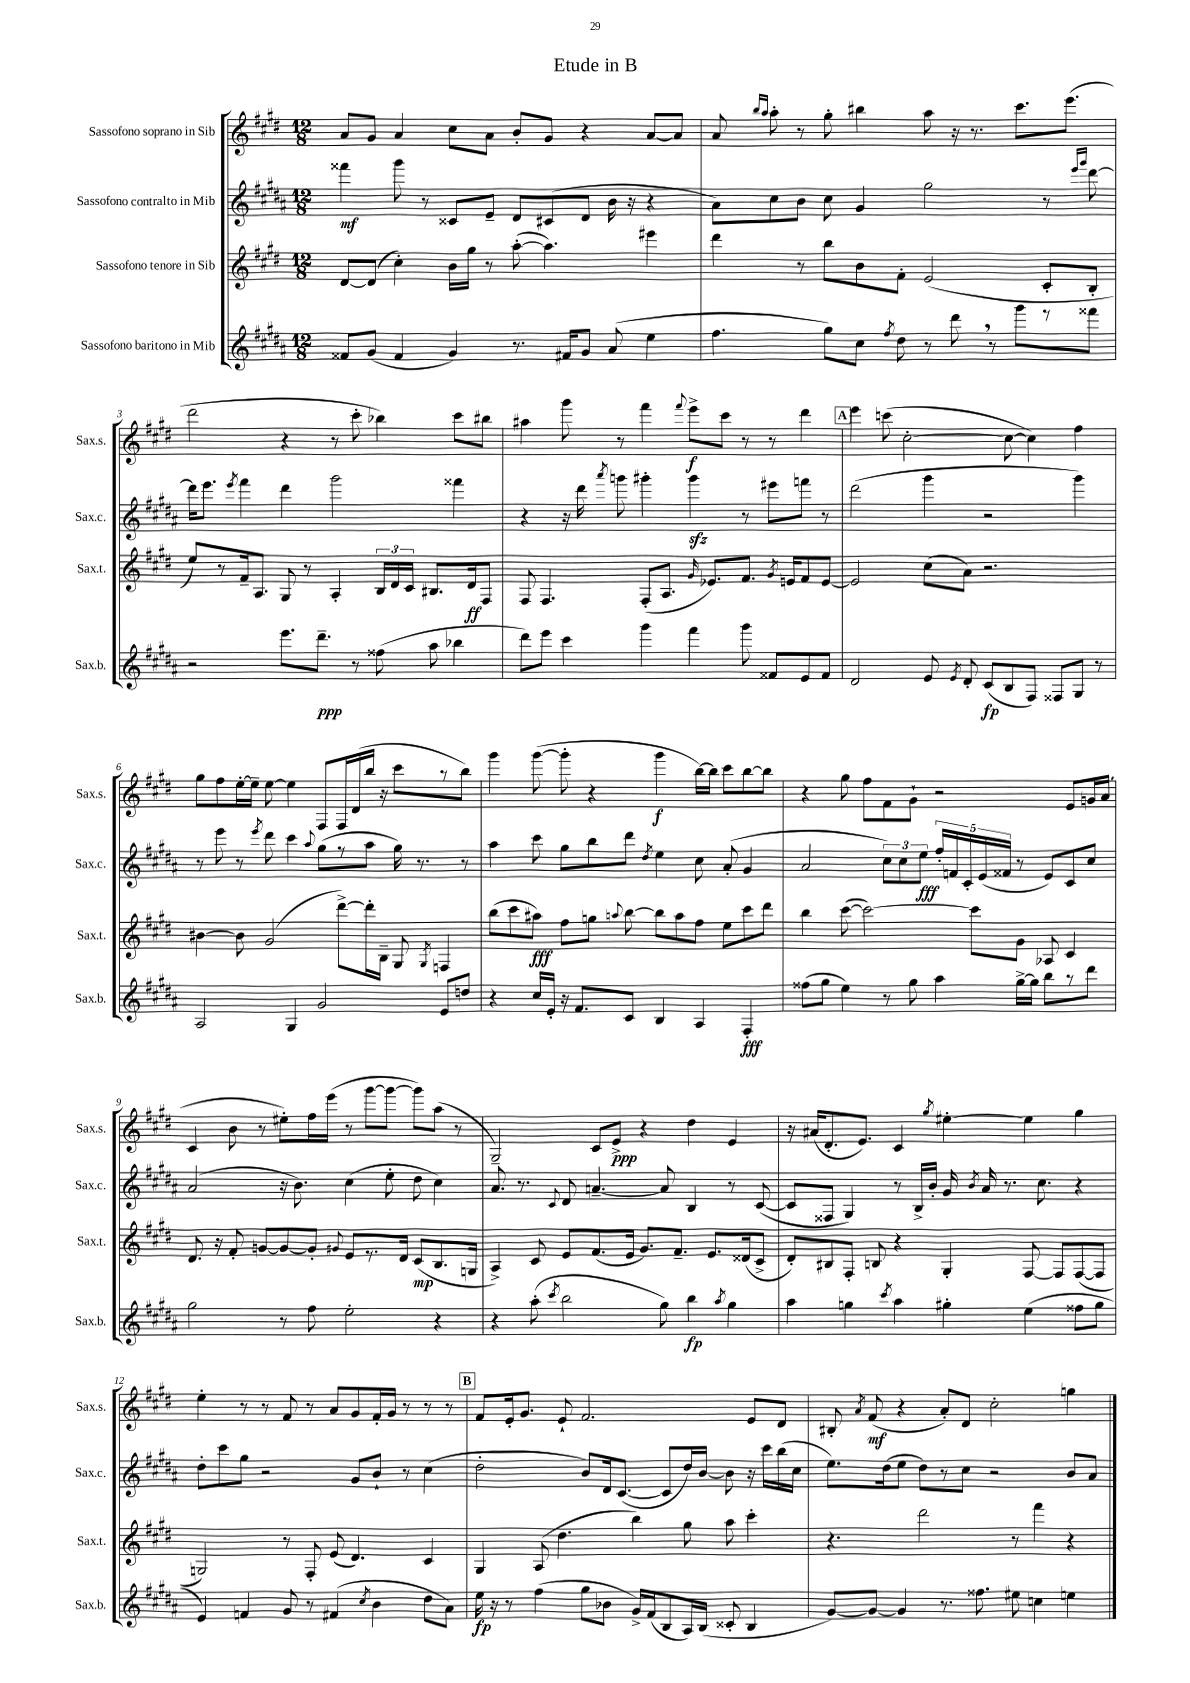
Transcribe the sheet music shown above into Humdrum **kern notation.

**kern	**kern	**kern	**kern
*staff4	*staff3	*staff2	*staff1
*clefG2	*clefG2	*clefG2	*clefG2
*k[f#c#g#d#a#]	*k[f#c#g#d#]	*k[f#c#g#d#a#]	*k[f#c#g#d#]
*M12/8	*M12/8	*M12/8	*M12/8
8f##/L	[8d#/L	4fff##\	8a/L
(8g#/J	(8d#/]J	.	8g#/J
4f##/	4cc#'\)	8ggg#\	4a/
.	.	8r	.
4g#/)	16b\LL	8c##/L	8cc#\L
.	16gg#\JJ	.	.
.	8r	8e~/J	8a\J
8.r	([8aa'\	8d#/L	8b'/L
.	4.aa\])	(8c#/	8g#/J
16f#/LK	.	.	.
8g#/J	.	8d#/J	4r
(8a#/	.	16b\	.
.	.	16r	.
4ee\	4eee#\	4r	[8a/L
.	.	.	8a/]J
=	=	=	=
4.ff#\	4ddd#\	8a#\L)	8a/
.	.	.	16qqbb/LL
.	.	.	16qqaa/JJ
.	.	8cc#\	8aa'\
.	8r	8b\J	8r
8gg#\L)	8bb\L	8cc#\	8gg#'\
8cc#\J	8b\	4g#/	4bb#\
8qff#/	.	.	.
8dd#\	8f#'\J	.	.
8r	(2e/	2gg#\	8aa\
8ddd#\	.	.	16r
.	.	.	8.r
8r	.	.	.
8ggg#\L	.	.	8.ccc#\L
8r	8c#'/L	8r	.
.	.	.	(8.eee\J
.	.	16qqeee/LL	.
.	.	16qqggg#/JJ	.
8fff##\J	8B'/J	[8ddd#\	.
=	=	=	=
2r	8ee/L)	16ddd#\]LK	2ddd#\
.	.	8.eee\J	.
.	8r	.	.
.	.	8qeee/	.
.	16f#~/k	4fff#\	.
.	8.A/J	.	.
8.eee\L	8G#/	4ddd#\	4r
.	8r	.	.
8.ddd#~\J	.	.	.
.	4A'/	2ggg#\	8r
8r	.	.	8ccc#'\
(8ff##\	24B/LL	.	4bb-\)
.	24d#/	.	.
.	24c#/JJ	.	.
8aa#\	8.B#/L	.	.
4bb-\	.	4fff##\	8ccc#\L
.	16d#/k	.	.
.	8F#/J	.	8bb#\J
=	=	=	=
8ddd#\L)	8F#/	4r	4aa#\
8eee\J	4.F#/	.	.
4ccc#\	.	16r	8ggg#\
.	.	16ddd#\	.
.	.	8qaaa#/	.
.	.	8ggg\	8r
4ggg#\	(8F#'/L	4ggg#'\	4fff#\
.	8.A/J	.	.
.	.	.	8qqfff#/
4fff#\	.	4ggg#\	8eee^\L
.	16qqg#/	.	.
.	8.e-/L)	.	.
.	.	.	8ccc#\J
8ggg#\	8.f#/J	8r	8r
8f##/L	.	8eee#\L	8r
.	8qg#/	.	.
.	16e/LK	.	.
8e/	8f#/	8fff\J	4ddd#\
8f##/J	[8e/J	8r	.
=	=	=	=
2d#/	2e/]	(2ddd#\	4eee\
.	.	.	(8ccc\
.	.	.	[2cc#'\
8e/	(8cc#\L	4ggg#\	.
8qe/	.	.	.
8d#'/	8a\J)	.	.
(8c#/L	2.r	2r	.
8B/	.	.	8cc#\_
8F#/J)	.	.	4cc#\])
8F##/L	.	.	.
8G#/J	.	4ggg#\)	4ff#\
8r	.	.	.
=	=	=	=
2A#/	[4b#\	8r	8gg#\L
.	.	8eee\	8ff#\
.	8b#\]	8r	[16ee'\L
.	.	.	16ee~\]JJ
.	.	8qeee/	.
.	(2g#/	8ddd#\	[8ee\
4G#/	.	4ccc#\	4ee\]
.	.	8qqaa#/	.
2g#/	.	(8gg#\L	8F#/L
.	[8ddd#^\L)	8r	16F#/L
.	.	.	(16d#/
.	16ddd#'\]L	8aa#\J	16bb/JJ
.	16B~\JJ	.	16r
.	8G#/	16gg#\)	8ccc#\L
.	.	8.r	.
.	8qG#/	.	.
8e/L	4F/	.	8r
8dd/J	.	8r	8bb\J)
=	=	=	=
4r	(8bb\L	4aa#\	4ggg#\
.	8ccc#\	.	.
16cc#/LL	8aa#\J)	8ccc#\	([8ggg#\
16e'/JJ	.	.	.
16r	8ff#\L	8gg#\L	8ggg#'\]
8.f#/L	.	.	.
.	8gg\J	8bb\	4r
.	8qqaa/	.	.
8c#/J	[8bb\	8ddd#\J	.
.	.	8qdd#/	.
4B/	8bb\]L	4ee\	4ggg#\
.	8aa\	.	.
4A#/	8ff#\J	8cc#\	[16bb\LL)
.	.	.	16bb\]JJ
.	8ee\L	(8a#'/	8ccc#\L
4F#'/	8ccc#\	4g#/	[8bb\
.	8ddd#\J	.	8bb\]J
=	=	=	=
(8ff##\L	4bb\	2a#/	4r
8gg#\J	.	.	.
4ee\)	([8ccc#\	.	8gg#\
.	2ccc#\_)	.	8ff#\L
8r	.	12cc#\L)	8f#\
.	.	12cc#\	.
8gg#\	.	.	8g#`\J
.	.	12ee\J	.
4aa#\	.	20ff#'/LL	2r
.	.	20f/	.
.	.	20c#'/	.
.	8ccc#\]L	.	.
.	.	(20e/	.
.	.	20f##/JJ	.
[16gg#^\LL	8g#\J	8r	.
16gg#\]JJ	.	.	.
8bb\L	8A-/	8e/L)	.
8r	4c#/	8c#/	8e/L
8ddd#\J	.	8cc#/J	16g/L
.	.	.	(16a/JJ
=	=	=	=
2gg#\	8.d#/	(2a#/	4c#/
.	16r	.	.
.	8f#'/	.	8b\
.	[8g/L	.	8r
8r	8g/_	16r	8ee#'\L)
.	.	8.b\)	.
8ff#\	8g'/]J	.	16ff#\L
.	.	.	(16eee\JJ
.	8qqg#/	.	.
2ee'\	8e/L	(4cc#\	8r
.	8.r	.	[8ggg#\L
.	.	8ee'\	8ggg#\_J
.	16d#/Jk	.	.
.	(8c#/L	8dd#\	8ggg#\]L)
4r	8.B/	4cc#\)	(8aa\J
.	.	.	8r
.	16G/Jk	.	.
=	=	=	=
4r	4A^/)	8.a#/	2G#~/)
.	.	8.r	.
(8aa#'\	8c#/	.	.
8qccc#/	.	8qqc#/	.
2bb\	8e/L	8d#/	.
.	(8.f#/	[4.a~/	8c#/L
.	.	.	8e^/J
.	16e/Jk	.	.
.	8.g#/L)	.	4r
8gg#\)	.	8a/]	.
.	8.f#~/J	.	.
4bb\	.	4B/	4dd#\
.	8.e/L	.	.
8qaa#/	.	.	.
4gg#\	.	8r	4e/
.	(16d##/k	.	.
.	8c#^/J	([8c#/	.
=	=	=	=
4aa#\	8d#'/L)	8c#/]L	16r
.	.	.	(16a#/LK
.	8B#/	8F##/J	8.d#'/
4gg\	8F#'/J	4G#/)	.
.	.	.	8.e/J)
.	8B/	.	.
8qccc#/	.	.	.
4aa#\	4r	8r	4c#/
.	.	16B^/LL	.
.	.	16b'/JJ	.
.	.	.	8qgg#/
4gg#'\	4G#'/	16g#/	[4ee#'\
.	.	8qb/	.
.	.	16a#/	.
.	.	8.r	.
(4ee\	[8F#/	.	4ee#\]
.	.	8.cc#\	.
.	8F#/]L	.	.
8ff##\L	([8F#/	4r	4gg#\
8gg#\J	8F#/]J	.	.
=	=	=	=
4e/)	2G/)	8dd#'\L	4ee'\
.	.	8ccc#\	.
4f/	.	8gg#\J	8r
.	.	2r	8r
8g#/	8r	.	8f#/
8r	8F#'/	.	8r
(4f#/	(8e/	.	8a/L
.	4.d#/)	8g#/L	8g#/
8qcc#/	.	.	.
4b\	.	8b`/J	16f#'/L
.	.	.	16g#/JJ
.	.	8r	8r
8dd#\L	4c#/	(4cc#\	8r
8a#\J)	.	.	8r
=	=	=	=
16ee\	4G#/	2dd#'\	8f#/L
16r	.	.	.
8r	.	.	16e'/k
.	.	.	8.g#/J
(4ff#\	(8A/	.	.
.	4.dd#\	.	8e`/
8gg#\L	.	8b/L)	2.f#/
8b-\J	.	16d#/k	.
.	.	([8.c#/J	.
16g#^/LL)	4bb\)	.	.
(16f#/J	.	.	.
8B/	.	8c#/]L	.
16A#/L)	8gg#\	16dd#/L)	.
(16B/JJ	.	[16b/JJ	.
8c##'/	8aa\	8b\]	.
4B/	4ccc#'\	16r	8e/L
.	.	16ccc#\LL	.
.	.	(16bb\	8d#/J
.	.	16cc#\JJ	.
=	=	=	=
[8g#/L)	4.r	8.ee\L)	8B#'/
.	.	.	8qa/
8g#/_J	.	.	(8f#/
.	.	(16dd#\k	.
4g#/]	.	8ee\J	4r
.	2ddd#\	8dd#\L)	.
8.r	.	8r	8a'/L)
.	.	8cc#\J	8d#/J
8.ff##\	.	.	.
.	.	2r	2cc#'\
8ee#\	8r	.	.
4cc\	4fff#\	.	.
4ee\	4r	8b/L	4gg\
.	.	8a#/J	.
==	==	==	==
*-	*-	*-	*-
